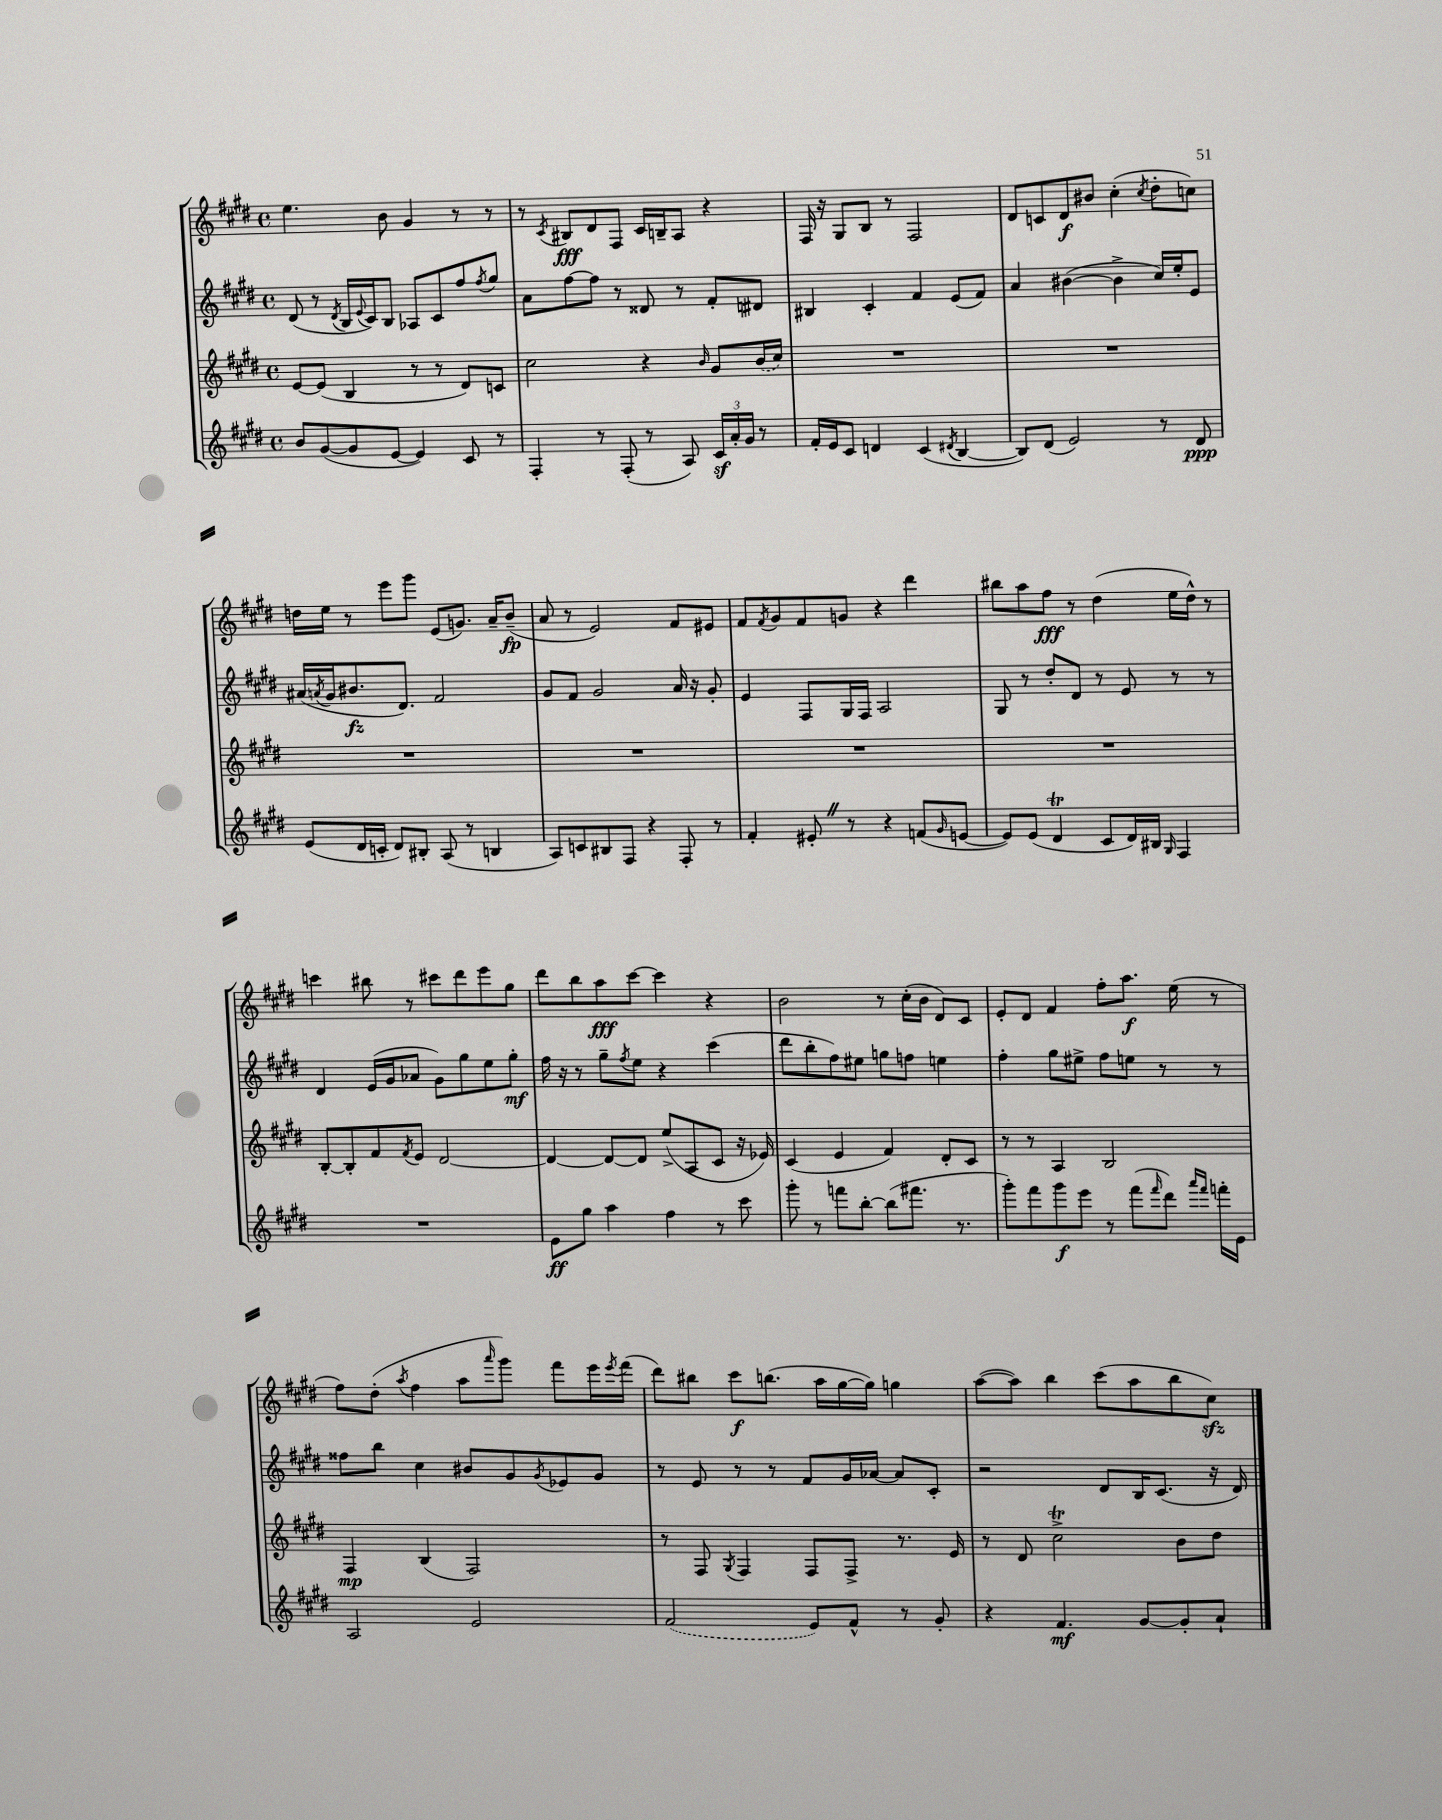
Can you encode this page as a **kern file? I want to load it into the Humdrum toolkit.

**kern	**dynam	**kern	**dynam	**kern	**dynam	**kern	**dynam
*part4	*part4	*part3	*part3	*part2	*part2	*part1	*part1
*staff4	*staff4	*staff3	*staff3	*staff2	*staff2	*staff1	*staff1
*clefG2	*	*clefG2	*	*clefG2	*	*clefG2	*
*k[f#c#g#d#]	*	*k[f#c#g#d#]	*	*k[f#c#g#d#]	*	*k[f#c#g#d#]	*
*M4/4	*	*M4/4	*	*M4/4	*	*M4/4	*
*met(c)	*	*met(c)	*	*met(c)	*	*met(c)	*
=5	=5	=5	=5	=5	=5	=5	=5
8b/L	.	[8e/L	.	(8d#/	.	4.ee\	.
([8g#/	.	(8e/J]	.	8r	.	.	.
.	.	.	.	8qd#/	.	.	.
8g#/]	.	4B/	.	16B/LL	.	.	.
.	.	.	.	8qqe/	.	.	.
.	.	.	.	16c#/J)	.	.	.
[8e/J	.	.	.	8B/J	.	8b\	.
4e/])	.	8r	.	8A-X/L	.	4g#/	.
.	.	8r	.	8c#/	.	.	.
8c#/	.	8d#/L)	.	8ff#/	.	8r	.
.	.	.	.	8qff#/	.	.	.
8r	.	8cn/J	.	8gg#/J	.	8r	.
=6	=6	=6	=6	=6	=6	=6	=6
4F#'/	.	2cc#\	.	8a\L	.	8r	.
.	.	.	.	.	.	8qc#/	.
.	.	.	.	[8ff#\	.	8B#X/L	fff
8r	.	.	.	8ff#\J]	.	8d#/	.
(8F#'/	.	.	.	8r	.	8F#/J	.
8r	.	4r	.	8d##X/	.	16c#/LL	.
.	.	.	.	.	.	16Bn~/J	.
8A/)	.	.	.	8r	.	8A/J	.
.	.	16qqb/	.	.	.	.	.
24c#z/LL	.	8g#/L	.	8f#'/L	.	4r	.
24a'/	.	.	.	.	.	.	.
24g#/JJ	.	.	.	.	.	.	.
8r	.	(16b/L	.	8d#X/J	.	.	.
.	.	16cc#/JJ)	.	.	.	.	.
=7	=7	=7	=7	=7	=7	=7	=7
16f#'/LL	.	1r	.	4B#X/	.	16F#/	.
16e/J	.	.	.	.	.	16r	.
8c#/J	.	.	.	.	.	8G#/L	.
4dn/	.	.	.	4c#'/	.	8B/J	.
.	.	.	.	.	.	8r	.
(4c#/	.	.	.	4f#/	.	2F#/	.
8qd#X/	.	.	.	.	.	.	.
[4B/	.	.	.	(8e/L	.	.	.
.	.	.	.	8f#/J)	.	.	.
=8	=8	=8	=8	=8	=8	=8	=8
8B/L])	.	1r	.	4a/	.	8d#/L	.
(8d#/J	.	.	.	.	.	8cn/	.
2e/)	.	.	.	([4b#X\	.	8d#/	f
.	.	.	.	.	.	8b#X/J	.
.	.	.	.	4b#^\]	.	(4cc#'\	.
.	.	.	.	.	.	8qcc#/	.
8r	.	.	.	16cc#/LL)	.	8dd#'\L	.
.	.	.	.	16ee'/J	.	.	.
8d#/	ppp	.	.	8e/J	.	8ccn\J)	.
!!LO:LB:g=z
=9	=9	=9	=9	=9	=9	=9	=9
(8e/L	.	1r	.	(16a#X/LL	.	16ddn\LL	.
.	.	.	.	8qan/	.	.	.
.	.	.	.	16g#/J	.	16ee\JJ	.
16d#/L	.	.	.	8.b#X/	fz	8r	.
16cn'/JJ	.	.	.	.	.	.	.
8d#/L)	.	.	.	.	.	8eee\L	.
.	.	.	.	8.d#/J)	.	.	.
8B#X'/J	.	.	.	.	.	8ggg#\J	.
(8A/	.	.	.	2f#/	.	(8e/L	.
8r	.	.	.	.	.	8.gn/J)	.
4Bn/	.	.	.	.	.	.	.
.	.	.	.	.	.	16a~/KL	.
.	.	.	.	.	.	(8b~/J	fp
=10	=10	=10	=10	=10	=10	=10	=10
8A/L)	.	1r	.	8g#/L	.	8a/	.
8cn/	.	.	.	8f#/J	.	8r	.
8B#X/	.	.	.	2g#/	.	2e/)	.
8F#/J	.	.	.	.	.	.	.
4r	.	.	.	.	.	.	.
8F#'/	.	.	.	16a/	.	8f#/L	.
.	.	.	.	16r	.	.	.
8r	.	.	.	8g#'/	.	8e#X/J	.
=11	=11	=11	=11	=11	=11	=11	=11
4f#'/	.	1r	.	4e/	.	8f#/L	.
.	.	.	.	.	.	8qf#/	.
.	.	.	.	.	.	8g#/	.
8e#X'Z/	.	.	.	8F#/L	.	8f#/	.
8r	.	.	.	16G#/L	.	8gn/J	.
.	.	.	.	16F#/JJ	.	.	.
4r	.	.	.	2A/	.	4r	.
(8fn/L	.	.	.	.	.	4ddd#\	.
16qqg#/	.	.	.	.	.	.	.
[8en/J	.	.	.	.	.	.	.
=12	=12	=12	=12	=12	=12	=12	=12
8e/L])	.	1r	.	8G#/	.	8bb#X\L	.
(8e/J	.	.	.	8r	.	8aa\	.
4d#t/	.	.	.	8dd#'/L	.	8ff#\J	fff
.	.	.	.	8d#/J	.	8r	.
8c#/L	.	.	.	8r	.	(4dd#\	.
16d#/L)	.	.	.	8e/	.	.	.
16B#X/JJ	.	.	.	.	.	.	.
16qqG#/	.	.	.	.	.	.	.
4F#/	.	.	.	8r	.	16ee\LL	.
.	.	.	.	.	.	16dd#^^\JJ)	.
.	.	.	.	8r	.	8r	.
!!LO:LB:g=z
=13	=13	=13	=13	=13	=13	=13	=13
1r	.	[8B'/L	.	4d#/	.	4cccn\	.
.	.	8B'/]	.	.	.	.	.
.	.	8f#/	.	(16e/LL	.	8bb#X\	.
.	.	.	.	16g#/J	.	.	.
.	.	8qf#/	.	.	.	.	.
.	.	8e/J	.	8a-X/J	.	8r	.
.	.	[2d#/	.	8g#\L)	.	8ccc#X\L	.
.	.	.	.	8gg#\	.	8ddd#\	.
.	.	.	.	8ee\	.	8eee\	.
.	.	.	.	8gg#'\J	mf	8gg#\J	.
=14	=14	=14	=14	=14	=14	=14	=14
8e\L	ff	4d#/_	.	16ff#\	.	8ddd#\L	.
.	.	.	.	16r	.	.	.
8gg#\J	.	.	.	8r	.	8bb\	.
4aa\	.	8d#/L_	.	8gg#~\L	.	8aa\	fff
.	.	.	.	8qff#/	.	.	.
.	.	8d#/J]	.	8ee\J	.	[8ccc#\J	.
4ff#\	.	(8ee^/L	.	4r	.	4ccc#\]	.
.	.	8A/	.	.	.	.	.
8r	.	8c#/J	.	(4ccc#\	.	4r	.
8ccc#\	.	16r	.	.	.	.	.
.	.	16e-X/)	.	.	.	.	.
=15	=15	=15	=15	=15	=15	=15	=15
8ggg#'\	.	(4c#/	.	8ddd#\L	.	2b\	.
8r	.	.	.	8bb'\	.	.	.
8fffn\L	.	4e/	.	8ff#\)	.	.	.
[8bb'\J	.	.	.	8ee#X\J	.	.	.
(8bb\L]	.	4f#/)	.	8ggn\L	.	8r	.
8.fff#X\J	.	.	.	8ffn\J	.	(16cc#'\LL	.
.	.	.	.	.	.	16b\JJ	.
.	.	8d#'/L	.	4een\	.	8d#/L)	.
8.r	.	.	.	.	.	.	.
.	.	8c#/J	.	.	.	8c#/J	.
=16	=16	=16	=16	=16	=16	=16	=16
8ggg#'\L)	.	8r	.	4ff#'\	.	8e'/L	.
8fff#\	.	8r	.	.	.	8d#/J	.
8ggg#\	f	4A/	.	8gg#\L	.	4f#/	.
8eee\J	.	.	.	8ee#X^\J	.	.	.
8r	.	2B/	.	8ff#\L	.	8ff#'\L	.
(8fff#\L	.	.	.	8een\J	.	8.aa\J	f
16qqfff#/	.	.	.	.	.	.	.
8ddd#\J)	.	.	.	8r	.	.	.
.	.	.	.	.	.	(16ee\	.
16qqaaa/LL	.	.	.	.	.	.	.
16qqfff#/JJ	.	.	.	.	.	.	.
16fffn'\LL	.	.	.	8r	.	8r	.
16e\JJ	.	.	.	.	.	.	.
!!LO:LB:g=z
=17	=17	=17	=17	=17	=17	=17	=17
2A/	.	4F#/	mp	8ff##X\L	.	8ff#\L)	.
.	.	.	.	8bb\J	.	(8dd#'\J	.
.	.	.	.	.	.	8qaa/	.
.	.	(4B/	.	4cc#\	.	4ff#\	.
2e/	.	2F#/)	.	8b#X/L	.	8aa\L	.
.	.	.	.	.	.	16qqaaa/	.
.	.	.	.	8g#/	.	8ggg#\J)	.
.	.	.	.	8qg#/	.	.	.
.	.	.	.	8e-X/	.	8fff#\L	.
.	.	.	.	8g#/J	.	16eee\L	.
.	.	.	.	.	.	8qeee/	.
.	.	.	.	.	.	(16fff#\JJ	.
=18	=18	=18	=18	=18	=18	=18	=18
(2f#/	.	8r	.	8r	.	8ddd#\L)	.
.	.	8F#/	.	8e/	.	8bb#X\J	.
.	.	8qG#/	.	.	.	.	.
.	.	4F#/	.	8r	.	8ccc#\L	f
.	.	.	.	8r	.	(8.bbn\J	.
8e/L)	.	8F#/L	.	8f#/L	.	.	.
.	.	.	.	.	.	16aa\LL	.
8f#^^/J	.	8F#^/J	.	16g#/L	.	[16gg#\	.
.	.	.	.	[16a-X/JJ	.	16gg#\JJ])	.
8r	.	8.r	.	8a-/L]	.	4ggn\	.
8g#'/	.	.	.	8c#'/J	.	.	.
.	.	16e/	.	.	.	.	.
=19	=19	=19	=19	=19	=19	=19	=19
4r	.	8r	.	2r	.	([8aa\L	.
.	.	8d#/	.	.	.	8aa\J])	.
4.f#/	mf	2cc#T^\	.	.	.	4bb\	.
.	.	.	.	8d#/L	.	(8ccc#\L	.
[8g#/L	.	.	.	16B/K	.	8aa\	.
.	.	.	.	(8.c#/J	.	.	.
8g#'/]	.	8b\L	.	.	.	8bb\	.
8a`/J	.	8dd#\J	.	16r	.	8cc#zz\J)	.
.	.	.	.	16d#/)	.	.	.
==	==	==	==	==	==	==	==
*-	*-	*-	*-	*-	*-	*-	*-
